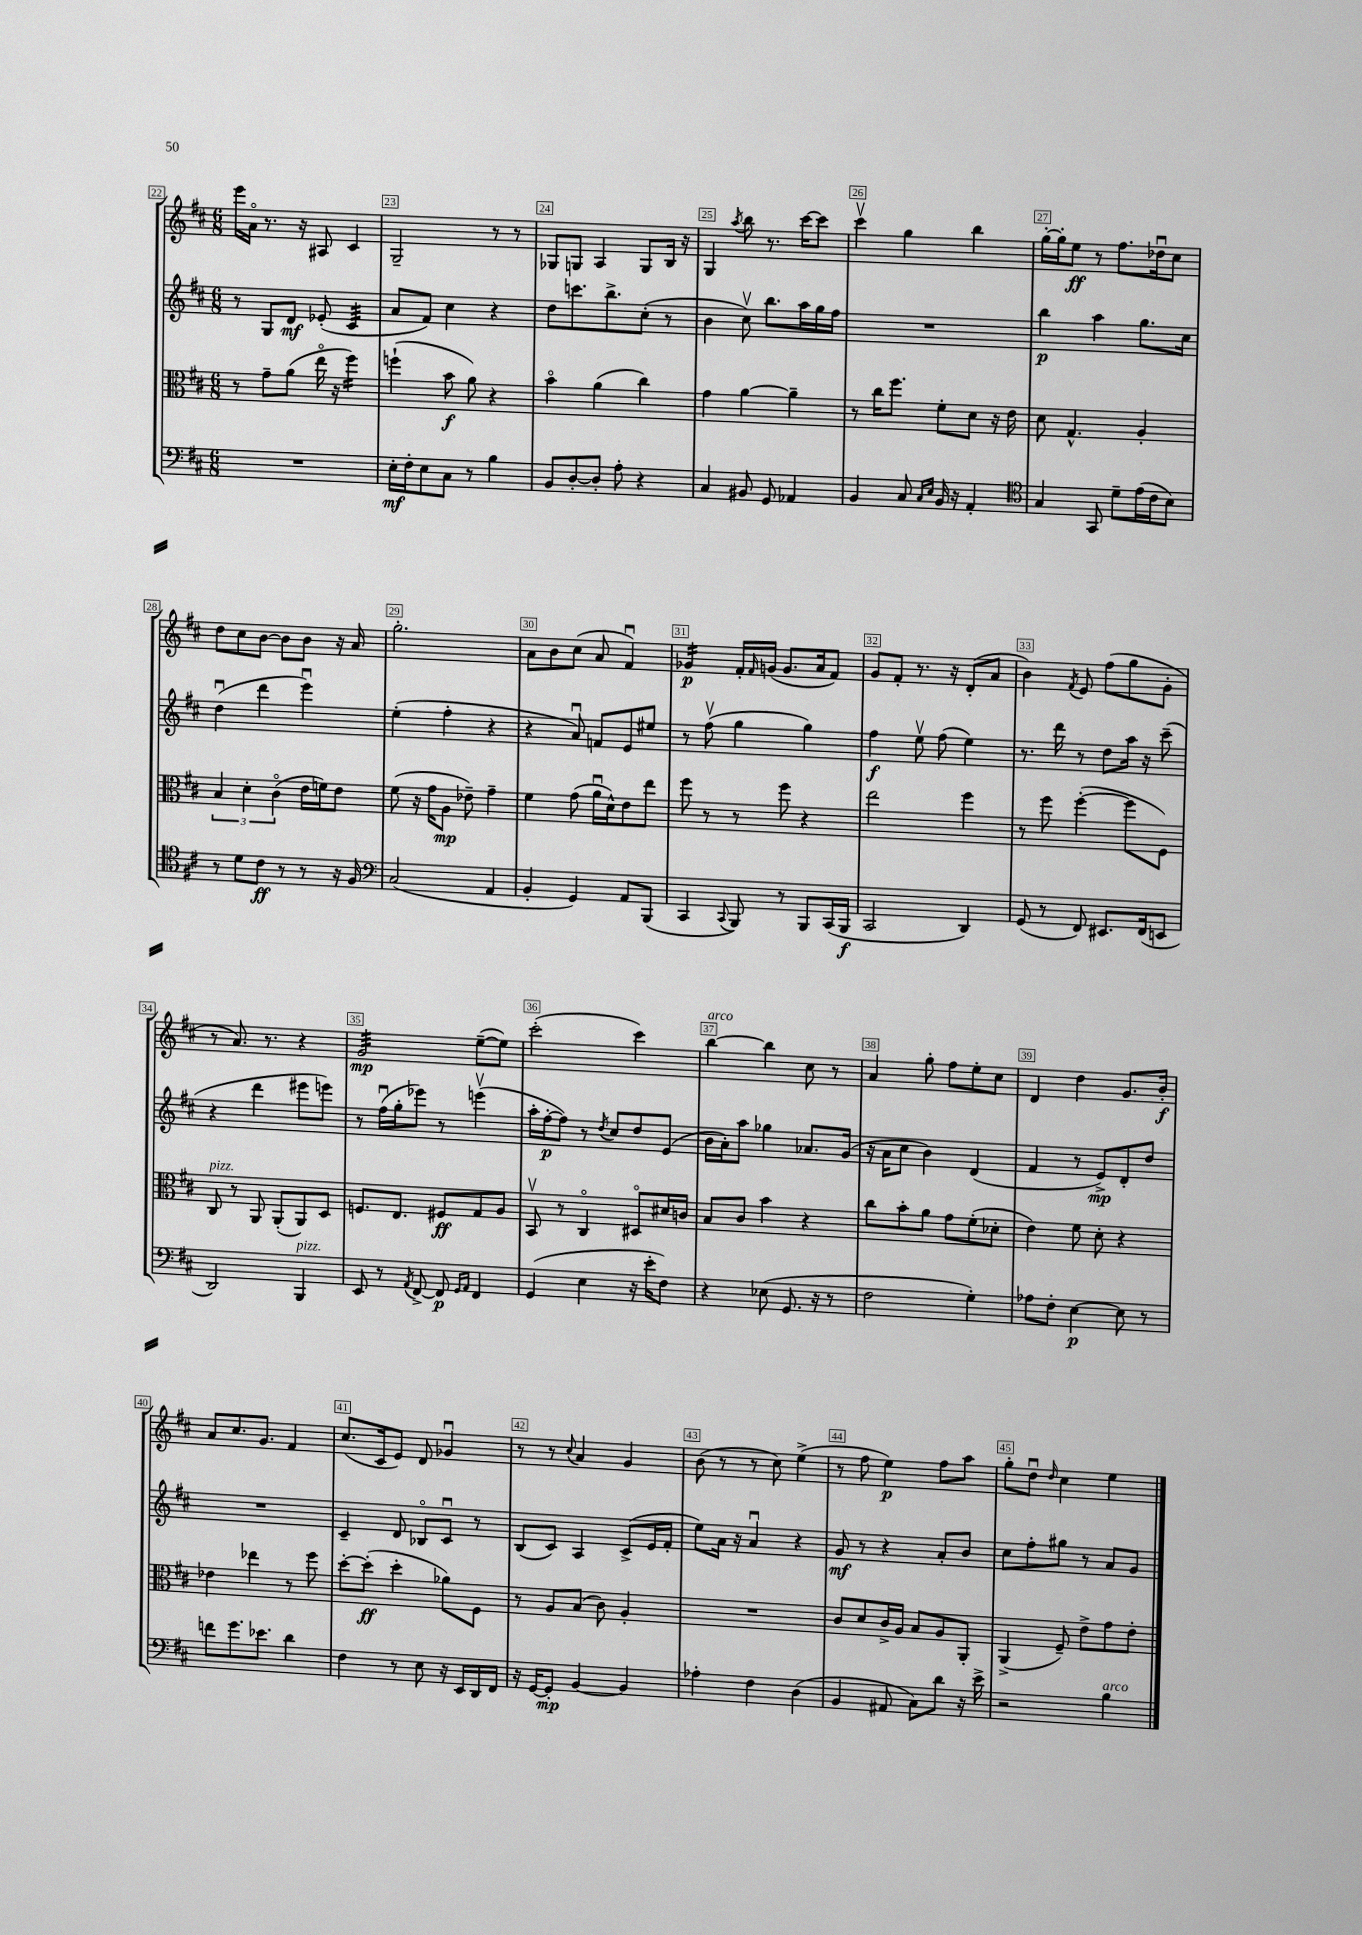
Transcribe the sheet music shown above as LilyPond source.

<<
\new StaffGroup <<
\new Staff = "s0" {
    \clef treble \key d \major \numericTimeSignature \time 6/8
    e'''16 a'16\flageolet r8. r16 ais8 cis'4 |
    g2-- r8 r8 |
    ges8 g8 a4 g8 b16 r16 |
    g4 \acciaccatura { a''8 } b''8 r8. cis'''16~ cis'''8 |
    cis'''4\upbow g''4 b''4 |
    g''16~-. g''16-. e''8\ff r8 fis''8. des''16\downbow cis''8 |
    d''8 cis''8 b'8~ b'8 b'8 r16 a'16 |
    g''2.-. |
    a'8 b'8 cis''8( a'8 fis'4\downbow) |
    ges'4:16\p fis'16-. \grace { fis'16 } g'16( g'8. a'16 fis'8) |
    g'8 fis'8-. r8. r16 d'8-.( a'8 |
    b'4) \acciaccatura { fis'8 } e'8 fis''8( g''8 g'8-. |
    r8 a'8.) r8. r4 |
    g'2:32\mp e''8~--( e''8) |
    cis'''2-.( cis'''4) |
    b''4~^\markup { \italic "arco" } b''4 cis''8 r8 |
    a'4 g''8-. fis''8 e''8-. cis''8 |
    d'4 d''4 g'8. b'16-.\f |
    a'8 cis''8. g'8. fis'4 |
    cis''8.( cis'16 e'8) d'8 ges'4\downbow |
    r8 r8 \appoggiatura { cis''8 } a'4 g'4 |
    b'8( r8 r8 cis''8) e''4->( |
    r8 fis''8 e''4\p) fis''8 a''8 |
    g''8-. d''8\downbow \grace { d''16 } cis''4 e''4 \bar "|." |
}
\new Staff = "s1" {
    \clef treble \key d \major \numericTimeSignature \time 6/8
    r8 g8 d'8\mf ees'8-.( cis'4:32 |
    a'8 fis'8) cis''4 r4 |
    d''8 c'''8. b''8.-> cis''8-.( r8 |
    b'4 cis''8\upbow) b''8. a''16 g''16 fis''16 |
    R2. |
    b''4\p a''4 g''8. cis''16 |
    d''4\downbow( d'''4 e'''4\downbow) |
    e''4-.( fis''4-. r4 |
    r4 a'8\downbow) f'8 e'8 eis''8 |
    r8 fis''8\upbow( g''4 g''4) |
    fis''4\f e''8\upbow fis''8( e''4) |
    r8. d'''16 r8 d''8 a''16 r16 cis'''8--( |
    r4 d'''4 eis'''8 e'''8) |
    r8 fis''16\downbow( g''16-. ees'''8) r8 e'''4\upbow( |
    a''16-. fis''16~-.\p fis''8) r8 \acciaccatura { d''8 } cis''8 d''8 e'8( |
    b'16 a'16-.) a''8 ges''4 aes'8. g'16( |
    r16 a'16 cis''8 b'4) d'4( |
    fis'4 r8 e'8->\mp) d'8-. d''8 |
    R2. |
    cis'4-- d'8 bes8\flageolet cis'8\downbow r8 |
    b8( cis'8) a4 cis'8->( e'16 fis'16-. |
    e''8) a'16 r16 a'4\downbow r4 |
    g'8\mf r8 r4 a'8-. b'8 |
    cis''8 fis''8-. gis''8 r8 a'8 g'8 \bar "|." |
}
\new Staff = "s2" {
    \clef alto \key d \major \numericTimeSignature \time 6/8
    r8 g'8-- a'8( e''16\flageolet r16 fis''4:16) |
    f''4-!( b'8\f a'8) r4 |
    b'4\flageolet a'4( cis''4) |
    g'4 a'4~ a'4-- |
    r8 cis''16 fis''8. fis'8-. d'8 r16 e'16 |
    d'8 g4.-^ a4-. |
    \tuplet 3/2 { b4 d'4-. cis'4\flageolet( } e'16 f'16) e'8 |
    fis'8( r16 g'16 a8\mp ees'8--) g'4-- |
    fis'4 g'8( a'16\downbow d'16-^) e'8 e''8 |
    fis''8 r8 r8 fis''8 r4 |
    e''2 fis''4 |
    r8 fis''8 fis''4~-.( fis''8 fis8) |
    cis8^\markup { \italic "pizz." } r8 a,8 a,8-.( a,8) d8 |
    f8. e8. fis8\ff g8 a8 |
    b,8\upbow r8 cis4\flageolet dis8\flageolet dis'16 c'16 |
    b8 cis'8 b'4 r4 |
    cis''8 b'8-. a'8 g'8 fis'8-.( des'8-. |
    e'4) fis'8 d'8-. r4 |
    ees'4 ees''4 r8 fis''8 |
    d''8~-. d''8-.\ff( d''4-. aes'8) fis8 |
    r8 a8 b8( cis'8) a4-. |
    R2. |
    cis'8 d'8 cis'16-> a16 b8 a8 a,8-. |
    a,4->( fis8--) e'8-> g'8 e'8-. \bar "|." |
}
\new Staff = "s3" {
    \clef bass \key d \major \numericTimeSignature \time 6/8
    R2. |
    e16-.\mf fis16-. e8 cis8 r8 b4 |
    b,8 d8~-. d8-. a8-. r4 |
    cis4 bis,8 g,8 aes,4 |
    b,4 cis8 \grace { cis16 e16 } b,16 r16 a,4-. |
    \clef tenor g4 g,8 d'8-- e'16( cis'16 b8) |
    r8 d'8 cis'8\ff r8 r8 r16 fis16 |
    \clef bass cis2( a,4 |
    b,4-. g,4) a,8 b,,8( |
    cis,4 \appoggiatura { cis,8 } b,,8) r8 b,,8 cis,16( b,,16\f |
    cis,2 d,4) |
    g,8( r8 fis,8) eis,8. fis,16( e,8 |
    d,2) b,,4^\markup { \italic "pizz." } |
    e,8 r8 \acciaccatura { a,8 } fis,8~-> fis,8\p \grace { g,16 a,16 } fis,4 |
    g,4( e4 r16 e'16-. fis8) |
    r4 ees8( g,8. r16 r8 |
    fis2 g4-.) |
    aes8 fis8-. e4~\p e8 r8 |
    f'8 g'8. ees'8. d'4 |
    fis4 r8 e8 r16 e,16 d,16 fis,16 |
    r16 g,16~ g,8-.\mp b,4~ b,4 |
    aes4-. fis4 d4( |
    b,4 ais,8 cis8) d'8 r16 e'16-> |
    r2 b4^\markup { \italic "arco" } \bar "|." |
}
>>
>>
\layout { \context { \Score currentBarNumber = #22 \override BarNumber.break-visibility = ##(#f #t #t) barNumberVisibility = #all-bar-numbers-visible \override BarNumber.stencil = #(make-stencil-boxer 0.1 0.3 ly:text-interface::print) } }
